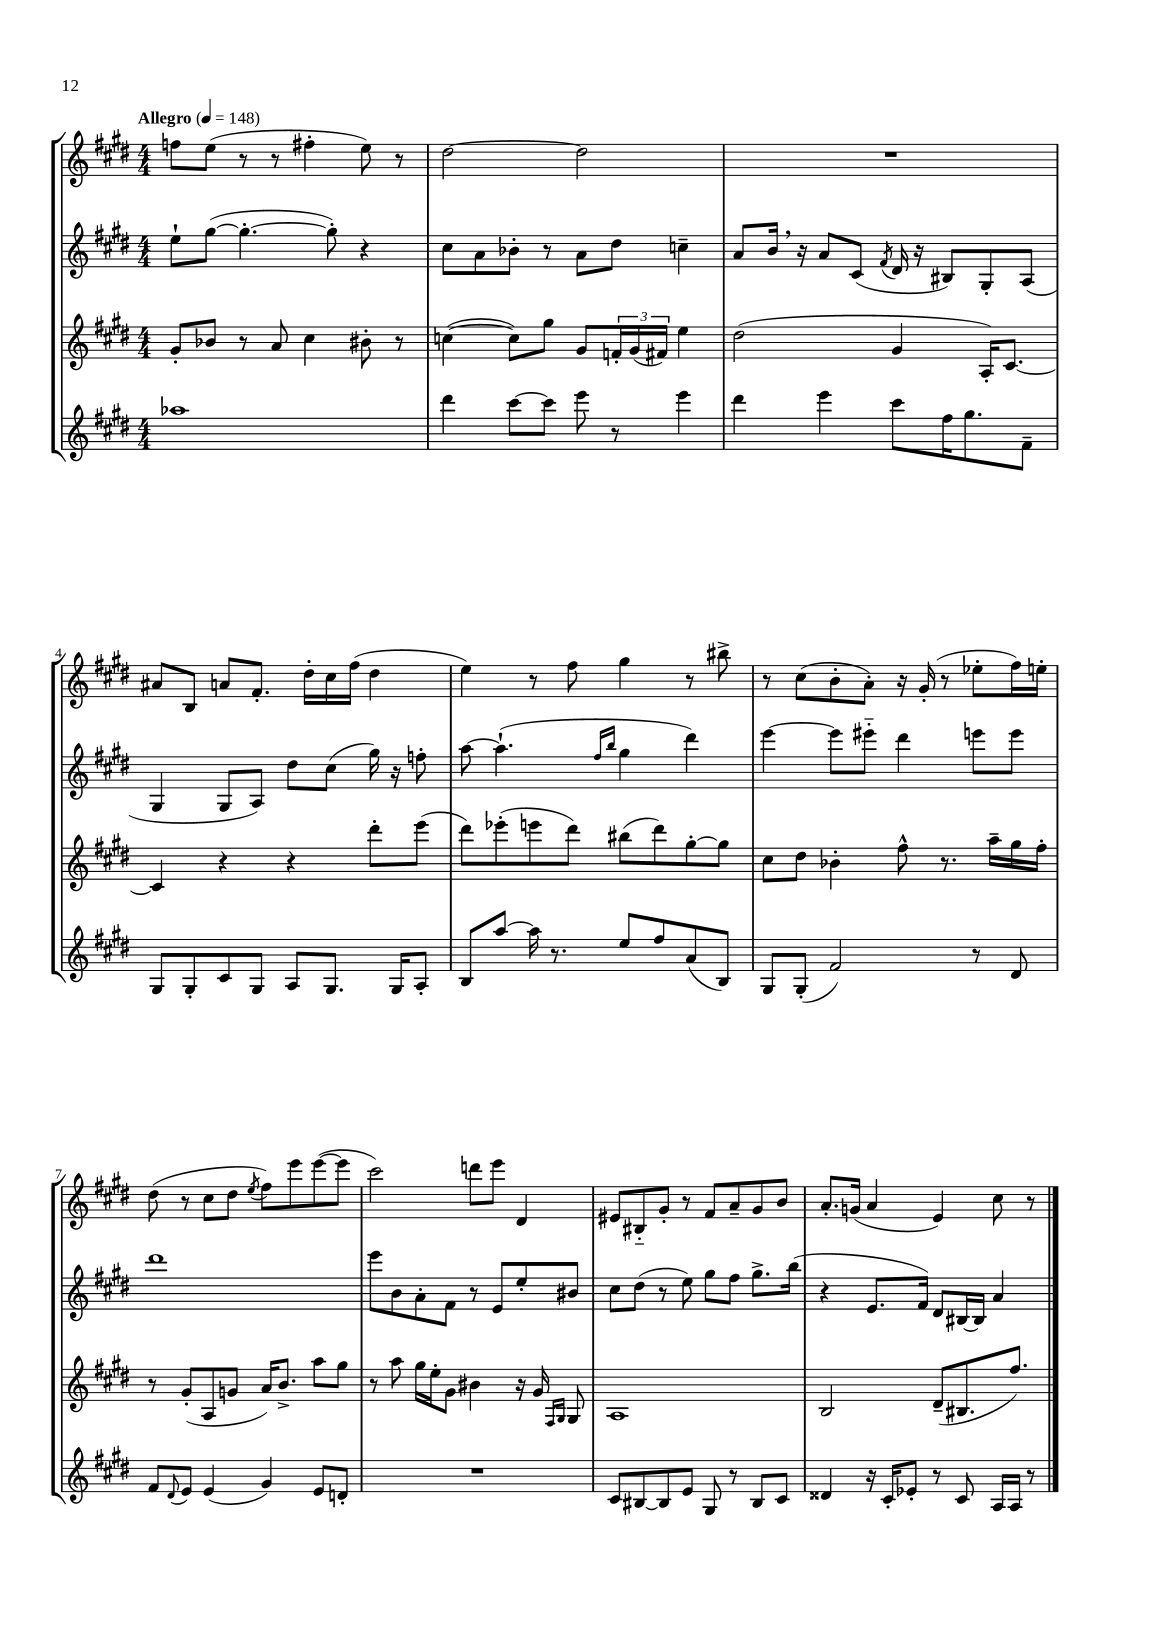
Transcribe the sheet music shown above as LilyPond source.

<<
\new StaffGroup <<
\new Staff = "s0" {
    \clef treble \key e \major \numericTimeSignature \time 4/4 \tempo "Allegro" 4 = 148
    f''8 e''8( r8 r8 fis''4-. e''8) r8 |
    dis''2~ dis''2 |
    R1 |
    ais'8 b8 a'8 fis'8.-. dis''16-. cis''16 fis''16( dis''4 |
    e''4) r8 fis''8 gis''4 r8 bis''8-> |
    r8 cis''8( b'8-. a'8-.) r16 gis'16-.( r8 ees''8-. fis''16) e''16-. |
    dis''8( r8 cis''8 dis''8 \acciaccatura { e''8 } fis''8) e'''8 e'''8~( e'''8 |
    cis'''2) d'''8 e'''8 dis'4 |
    eis'8 bis8-_ gis'8-. r8 fis'8 a'8-- gis'8 b'8 |
    a'8.-. g'16( a'4 e'4) cis''8 r8 \bar "|." |
}
\new Staff = "s1" {
    \clef treble \key e \major \numericTimeSignature \time 4/4
    e''8-! gis''8~( gis''4.~-. gis''8-.) r4 |
    cis''8 a'8 bes'8-. r8 a'8 dis''8 c''4-- |
    a'8 b'16 \breathe r16 a'8 cis'8( \acciaccatura { fis'8 } dis'16 r16 bis8) gis8-. a8( |
    gis4 gis8 a8) dis''8 cis''8( gis''16) r16 f''8-. |
    a''8~ a''4.-!( \grace { fis''16 b''16 } gis''4 dis'''4) |
    e'''4~ e'''8 eis'''8-_ dis'''4 e'''8 e'''8 |
    dis'''1 |
    e'''8 b'8 a'8-. fis'8 r8 e'8 e''8-. bis'8 |
    cis''8 dis''8( r8 e''8) gis''8 fis''8 gis''8.-> b''16( |
    r4 e'8. fis'16) dis'8 bis16~ bis16 a'4 \bar "|." |
}
\new Staff = "s2" {
    \clef treble \key e \major \numericTimeSignature \time 4/4
    gis'8-. bes'8 r8 a'8 cis''4 bis'8-. r8 |
    c''4~( c''8) gis''8 gis'8 \tuplet 3/2 { f'16-. gis'16( fis'16) } e''4 |
    dis''2( gis'4 a16-.) cis'8.~ |
    cis'4 r4 r4 dis'''8-. e'''8( |
    dis'''8) ees'''8-.( e'''8 dis'''8) bis''8( dis'''8) gis''8~-. gis''8 |
    cis''8 dis''8 bes'4-. fis''8-^ r8. a''16-- gis''16 fis''16-. |
    r8 gis'8-.( a8 g'8 a'16) b'8.-> a''8 gis''8 |
    r8 a''8 gis''16 e''16-. gis'8 bis'4 r16 gis'16 \grace { fis16 gis16 } gis8 |
    a1 |
    b2 dis'8--( bis8. fis''8.) \bar "|." |
}
\new Staff = "s3" {
    \clef treble \key e \major \numericTimeSignature \time 4/4
    aes''1 |
    dis'''4 cis'''8~ cis'''8 e'''8 r8 e'''4 |
    dis'''4 e'''4 cis'''8 fis''16 gis''8. fis'8-- |
    gis8 gis8-. cis'8 gis8 a8 gis8. gis16 a8-. |
    b8 a''8~ a''16 r8. e''8 fis''8 a'8( b8) |
    gis8 gis8-.( fis'2) r8 dis'8 |
    fis'8 \appoggiatura { dis'8 } e'8 e'4( gis'4) e'8 d'8-. |
    R1 |
    cis'8 bis8~ bis8 e'8 gis8 r8 bis8 cis'8 |
    disis'4 r16 cis'16-. ees'8-. r8 cis'8 a16 a16 r8 \bar "|." |
}
>>
>>
